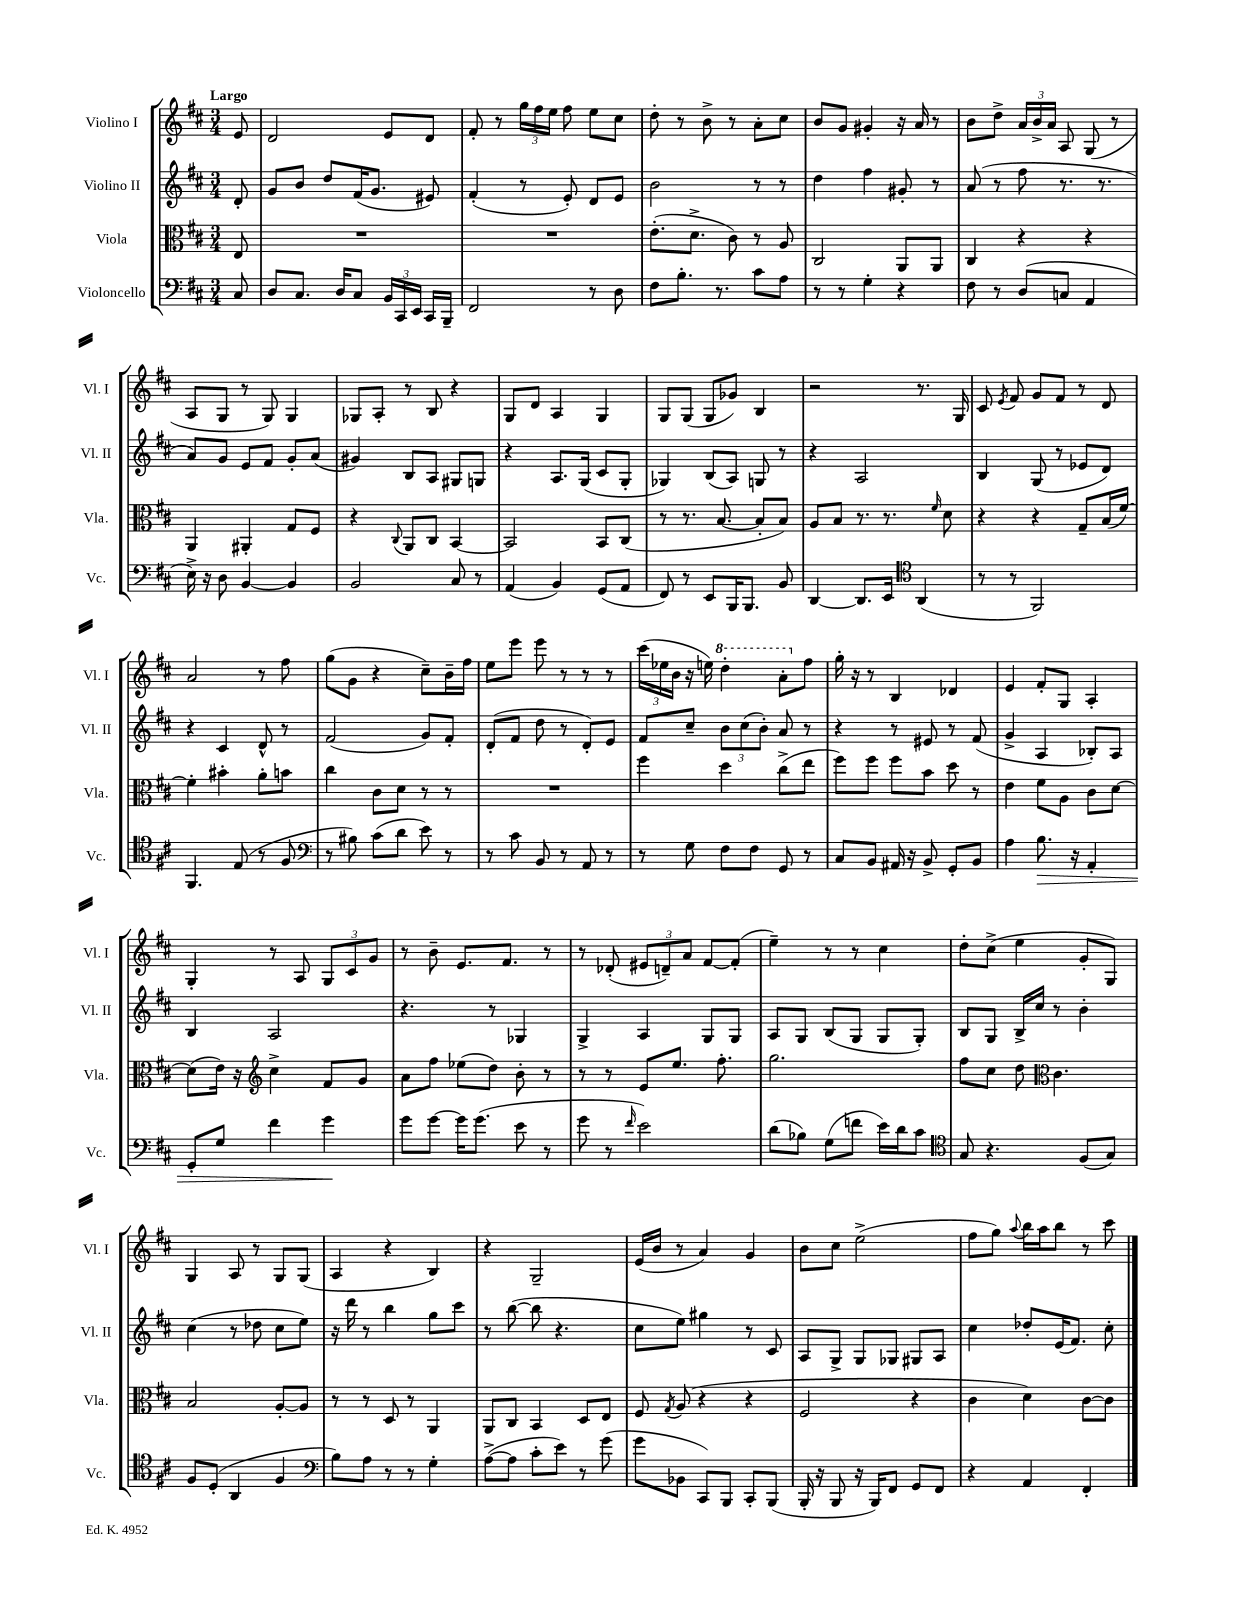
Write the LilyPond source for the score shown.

<<
\new StaffGroup <<
\new Staff = "s0" \with { instrumentName = "Violino I" shortInstrumentName = "Vl. I" } {
    \clef treble \key d \major \numericTimeSignature \time 3/4 \partial 8 \tempo "Largo"
    \autoBeamOff e'8 |
    d'2 e'8[ d'8] |
    fis'8-. r8 \tuplet 3/2 { g''16[ fis''16 e''16] } fis''8 e''8[ cis''8] |
    d''8-. r8 b'8-> r8 a'8[-. cis''8] |
    b'8[ g'8] gis'4-. r16 a'16 r8 |
    b'8[ d''8]-> \tuplet 3/2 { a'16[ b'16-> a'16] } a8 g8( r8 |
    a8[ g8] r8 g8) g4 |
    ges8[ a8]-. r8 b8 r4 |
    g8[ d'8] a4 g4 |
    g8[ g8]( g8[ ges'8]) b4 |
    r2 r8. g16 |
    cis'8 \acciaccatura { e'8 } fis'8 g'8[ fis'8] r8 d'8 |
    a'2 r8 fis''8 |
    g''8[( g'8] r4 cis''8[--) b'16-- fis''16] |
    e''8[ e'''8] e'''8 r8 r8 r8 |
    \tuplet 3/2 { cis'''16[( ees''16 b'16] } r16 e''16) \ottava #1 d'''4-. a''8[-. \ottava #0 fis''8] |
    g''16-. r16 r8 b4 des'4 |
    e'4 fis'8[-. g8] a4-. |
    g4-. r8 a8 \tuplet 3/2 { g8[ cis'8 g'8] } |
    r8 b'8-- e'8.[ fis'8.] r8 |
    r8 des'8-.( \tuplet 3/2 { eis'8[ d'8--) a'8] } fis'8[~ fis'8]-.( |
    e''4--) r8 r8 cis''4 |
    d''8[-. cis''8]->( e''4 g'8[-. g8]) |
    g4 a8 r8 g8[ g8]( |
    a4 r4 b4) |
    r4 g2-- |
    e'16[( b'16] r8 a'4) g'4 |
    b'8[ cis''8] e''2->( |
    fis''8[ g''8]) \appoggiatura { a''8 } b''16[ a''16 b''8] r8 cis'''8 \bar "|." |
}
\new Staff = "s1" \with { instrumentName = "Violino II" shortInstrumentName = "Vl. II" } {
    \clef treble \key d \major \numericTimeSignature \time 3/4 \partial 8
    \autoBeamOff d'8-. |
    g'8[ b'8] d''8[ fis'16( g'8.] eis'8) |
    fis'4-.( r8 e'8-.) d'8[ e'8] |
    b'2 r8 r8 |
    d''4 fis''4 gis'8-. r8 |
    a'8( r8 fis''8 r8. r8. |
    a'8[) g'8] e'8[ fis'8] g'8[-. a'8]( |
    gis'4) b8[ a8] gis8[ g8] |
    r4 a8.[ g16]( cis'8[ g8]-. |
    ges4) b8[( a8]) g8 r8 |
    r4 a2 |
    b4 g8( r8 ees'8[ d'8]) |
    r4 cis'4 d'8-^ r8 |
    fis'2( g'8[) fis'8]-. |
    d'8[-.( fis'8] d''8 r8 d'8[-.) e'8] |
    fis'8[ cis''8]-- \tuplet 3/2 { b'8[ cis''8( b'8]-.) } a'8 r8 |
    r4 r8 eis'8 r8 fis'8( |
    g'4-> a4 bes8[-.) a8] |
    b4 a2 |
    r4. r8 ges4 |
    g4-> a4 g8[ g8] |
    a8[ g8] b8[( g8] g8[ g8]-.) |
    b8[ g8] b16[-> cis''16] r8 b'4-. |
    cis''4( r8 des''8 cis''8[ e''8]) |
    r16 d'''16 r8 b''4 g''8[ cis'''8] |
    r8 b''8~( b''8 r4. |
    cis''8[ e''8]) gis''4 r8 cis'8 |
    a8[ g8]-> g8[ ges8] gis8[ a8] |
    cis''4 des''8[-. e'16( fis'8.]) cis''8-. \bar "|." |
}
\new Staff = "s2" \with { instrumentName = "Viola" shortInstrumentName = "Vla." } {
    \clef alto \key d \major \numericTimeSignature \time 3/4 \partial 8
    \autoBeamOff e8 |
    R2. |
    R2. |
    e'8.[-.( d'8.]-> cis'8) r8 a8 |
    cis2 a,8[ a,8] |
    cis4 r4 r4 |
    a,4 ais,4-. g8[ fis8] |
    r4 \appoggiatura { cis8 } a,8[ cis8] b,4~ |
    b,2 b,8[ cis8]( |
    r8 r8. b8.~ b8[-. b8]) |
    a8[ b8] r8. r8. \grace { fis'16 } d'8 |
    r4 r4 g8[-- b16( fis'16]~) |
    fis'4-. bis'4-. a'8[-. b'8] |
    cis''4 cis'8[ d'8] r8 r8 |
    R2. |
    fis''4 d''4 cis''8[->( e''8] |
    fis''8[) fis''8] fis''8[ b'8] d''8 r8 |
    e'4 fis'8[ a8] cis'8[ d'8]~ |
    d'8[( e'16]) r16 \clef treble cis''4-> fis'8[ g'8] |
    a'8[ fis''8] ees''8[( d''8]) b'8-. r8 |
    r8 r8 e'8[ e''8.] fis''8.-. |
    g''2. |
    fis''8[ cis''8] d''8 \clef alto cis'4. |
    b2 a8[~-. a8] |
    r8 r8 d8 r8 a,4 |
    a,8[ cis8] b,4 d8[ e8] |
    fis8 \acciaccatura { g8 } a8( r4 r4 |
    fis2 r4 |
    cis'4 d'4) cis'8[~ cis'8] \bar "|." |
}
\new Staff = "s3" \with { instrumentName = "Violoncello" shortInstrumentName = "Vc." } {
    \clef bass \key d \major \numericTimeSignature \time 3/4 \partial 8
    \autoBeamOff cis8 |
    d8[ cis8.] d16[ cis8] \tuplet 3/2 { b,16[ cis,16 e,16] } cis,16[ b,,16]-- |
    fis,2 r8 d8 |
    fis8[ b8.]-. r8. cis'8[ a8] |
    r8 r8 g4-. r4 |
    fis8 r8 d8[( c8] a,4 |
    e16->) r16 d8 b,4~ b,4 |
    b,2 cis8 r8 |
    a,4( b,4) g,8[( a,8] |
    fis,8) r8 e,8[ b,,16 b,,8.] b,8 |
    d,4~ d,8.[ e,16] \clef tenor a,4( |
    r8 r8 fis,2) |
    fis,4. e8( r8 fis8 |
    \clef bass r8 bis8) cis'8[( d'8] e'8) r8 |
    r8 cis'8 b,8 r8 a,8 r8 |
    r8 g8 fis8[ fis8] g,8 r8 |
    cis8[ b,8] ais,16 r16 b,8-> g,8[-. b,8] |
    a4 b8.\> r16 a,4-. |
    g,8[-. g8] fis'4 g'4\! |
    g'8[ g'8]~ g'16[ g'8.]( e'8 r8 |
    g'8 r8 \grace { fis'16 } e'2) |
    d'8[( bes8]) g8[( f'8] e'16[) d'16 cis'8] |
    \clef tenor g8 r4. fis8[( g8]) |
    fis8[ d8]-.( a,4 fis4 |
    \clef bass b8[) a8] r8 r8 g4-. |
    a8[~->( a8] cis'8[-. e'8]) r8 g'8( |
    g'8[ bes,8] cis,8[) b,,8] cis,8[-. b,,8]( |
    b,,16-. r16 b,,8 r16 b,,16[) fis,8] g,8[ fis,8] |
    r4 a,4 fis,4-. \bar "|." |
}
>>
>>
\layout { \context { \Score \remove "Bar_number_engraver" } }
